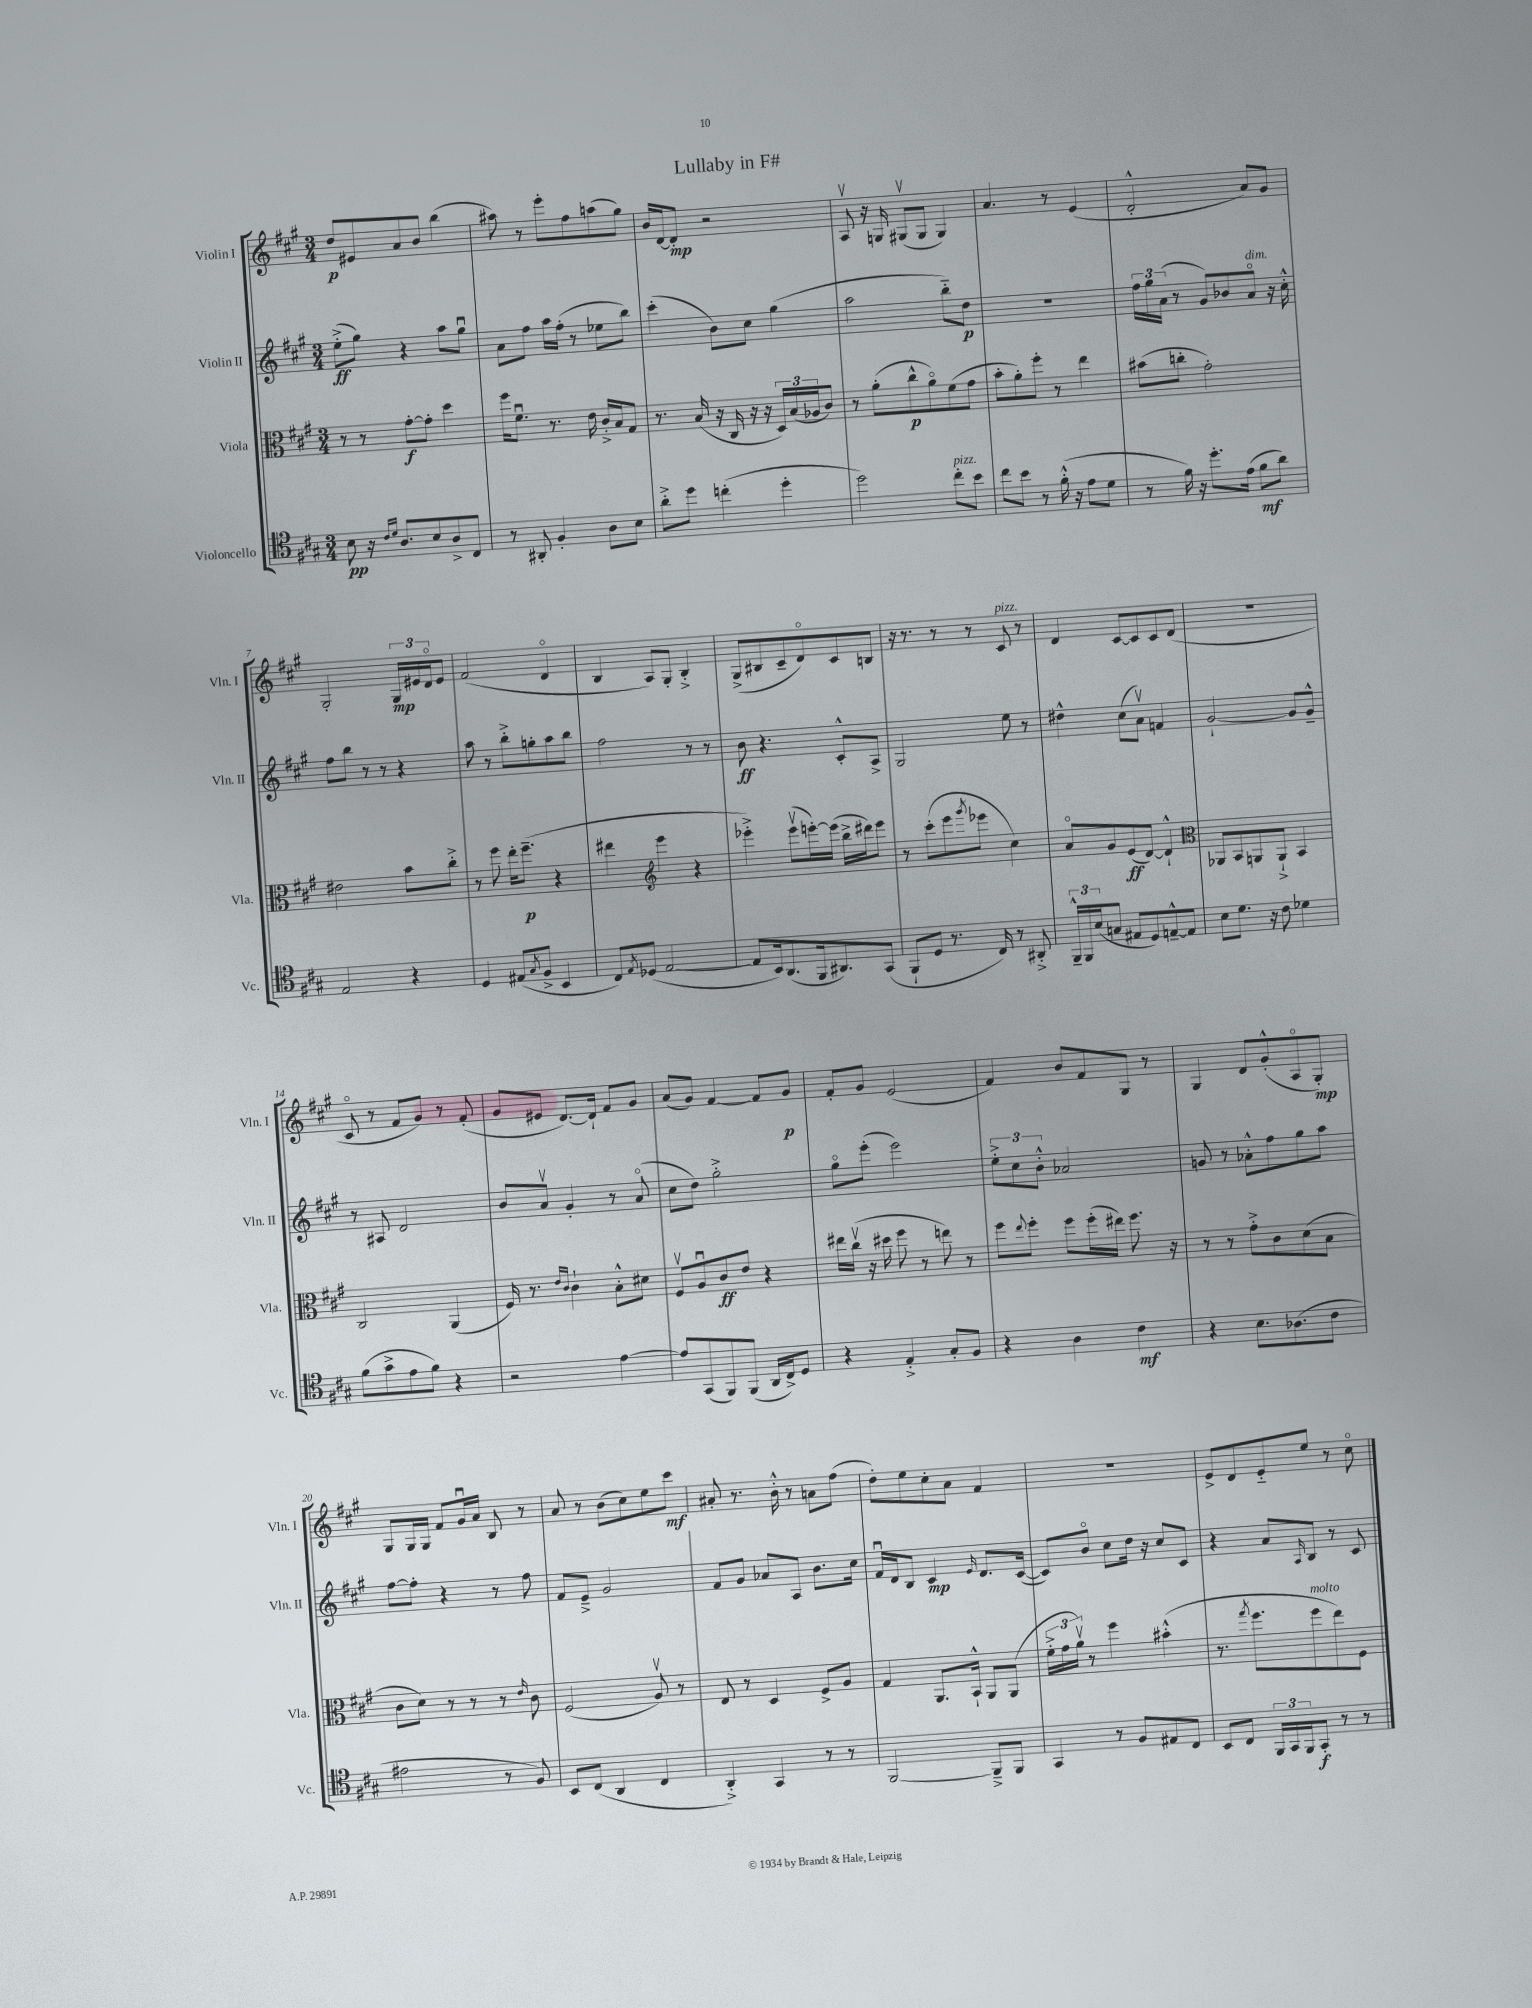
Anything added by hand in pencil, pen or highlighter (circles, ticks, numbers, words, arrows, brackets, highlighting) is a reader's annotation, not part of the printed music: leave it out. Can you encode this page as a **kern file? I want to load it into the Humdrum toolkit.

**kern	**dynam	**kern	**dynam	**kern	**dynam	**kern	**dynam
*part4	*part4	*part3	*part3	*part2	*part2	*part1	*part1
*staff4	*staff4	*staff3	*staff3	*staff2	*staff2	*staff1	*staff1
*I"Violoncello	*	*I"Viola	*	*I"Violin II	*	*I"Violin I	*
*I'Vc.	*	*I'Vla.	*	*I'Vln. II	*	*I'Vln. I	*
*clefC4	*	*clefC3	*	*clefG2	*	*clefG2	*
*k[f#c#g#]	*	*k[f#c#g#]	*	*k[f#c#g#]	*	*k[f#c#g#]	*
*M3/4	*	*M3/4	*	*M3/4	*	*M3/4	*
=1	=1	=1	=1	=1	=1	=1	=1
8B\	pp	8r	.	(8ee'^\L	ff	8dd/L	p
16r	.	8r	.	8gg#\J)	.	8e#X/	.
16qqc#/LL	.	.	.	.	.	.	.
16qqd/JJ	.	.	.	.	.	.	.
8.A/L	.	.	.	.	.	.	.
.	.	[8g#'\L	f	4r	.	8a/	.
8B/	.	8g#'\J]	.	.	.	8b/J	.
8A^/	.	4dd\	.	8aa\L	.	(4bb\	.
8C#/J	.	.	.	8gg#u\J	.	.	.
=2	=2	=2	=2	=2	=2	=2	=2
8r	.	16ff#\KL	.	8a\L	.	8aa#X\)	.
.	.	8.f#u\J	.	.	.	.	.
8AA#X'/	.	.	.	8ff#\J	.	8r	.
4F#'/	.	8.r	.	16aa\LL	.	8eee'\L	.
.	.	.	.	(16ff#'\JJ	.	.	.
.	.	.	.	8r	.	8ff#\	.
.	.	16e\	.	.	.	.	.
8A\L	.	16c#'^/LL	.	8ee-X\L	.	(8aan\	.
.	.	16B/J	.	.	.	.	.
8B\J	.	8G#/J	.	8bb\J)	.	8gg#\J)	.
=3	=3	=3	=3	=3	=3	=3	=3
8a'^\L	.	8.r	.	(4ccc#'\	.	16b/LL	.
.	.	.	.	.	.	[16d/J	.
8dd\J	.	.	.	.	.	8d'/J]	mp
.	.	(16B/	.	.	.	.	.
(4ccn'\	.	16r	.	8b\L)	.	2r	.
.	.	16C#/	.	.	.	.	.
.	.	16r	.	8cc#\J	.	.	.
.	.	16r	.	.	.	.	.
4dd'\	.	24D/LL)	.	(4gg#\	.	.	.
.	.	(24B/	.	.	.	.	.
.	.	24A-X/J	.	.	.	.	.
.	.	8c#/J)	.	.	.	.	.
=4	=4	=4	=4	=4	=4	=4	=4
2dd\)	.	8r	.	2aa\	.	8Av/	.
.	.	(8a'\L	.	.	.	16r	.
.	.	.	.	.	.	16Gn/	.
.	.	8cc#^^\	p	.	.	(8G#Xv/L	.
.	.	8a\)	.	.	.	8G#/J	.
!LO:TX:a:i:t=pizz.	!	!	!	!	!	!	!
8cc#'\L	.	(8f#\	.	8bb\L)	.	4G#/)	.
8b\J	.	8g#\J	.	8dd\J	p	.	.
=5	=5	=5	=5	=5	=5	=5	=5
8cc#\L	.	8b'\L	.	2.r	.	4.a/	.
8b\J	.	8a'\)	.	.	.	.	.
8r	.	8ff#'\J	.	.	.	.	.
(16f#'^^\	.	8r	.	.	.	8r	.
16r	.	.	.	.	.	.	.
8e\L	.	4ee\	.	.	.	(4e/	.
8d\J	.	.	.	.	.	.	.
=6	=6	=6	=6	=6	=6	=6	=6
8r	.	(8b#X\L	.	24ff#\LL	.	2d'^^/	.
.	.	.	.	24gg#\	.	.	.
.	.	.	.	(24a\JJ	.	.	.
16f#\)	.	8ccn'\J	.	8r	.	.	.
16r	.	.	.	.	.	.	.
8.dd'\L	.	2g#'\)	.	8g#/L)	.	.	.
.	.	.	.	8b-X/	.	.	.
(16e\Jk	.	.	.	.	.	.	.
!	!	!	!	!LO:TX:a:i:t=dim.	!	!	!
8f#\L	mf	.	.	8a/J	.	8a/L)	.
8a\J)	.	.	.	16r	.	8g#/J	.
.	.	.	.	16cc#'^^\	.	.	.
!!LO:LB:g=z
=7	=7	=7	=7	=7	=7	=7	=7
2E/	.	2e#X\	.	8ff#\L	.	2G#'/	.
.	.	.	.	8bb\J	.	.	.
.	.	.	.	8r	.	.	.
.	.	.	.	8r	.	.	.
4r	.	8b\L	.	4r	.	24G#/LL	mp
.	.	.	.	.	.	24e#X/	.
.	.	.	.	.	.	24d/J	.
.	.	8cc#'^\J	.	.	.	8e#/J	.
=8	=8	=8	=8	=8	=8	=8	=8
4D/	.	8r	.	8aa\	.	(2f#/	.
.	.	8ff#\	.	8r	.	.	.
(8E#X/L	.	16ee'\KL	.	8bb'^\L	.	.	.
.	.	(8.ff#~\J	p	.	.	.	.
8qG#/	.	.	.	.	.	.	.
8F#^/J	.	.	.	8ggn'\	.	.	.
4BB/	.	4r	.	8aa\	.	4d/	.
.	.	.	.	8bb\J	.	.	.
=9	=9	=9	=9	=9	=9	=9	=9
8C#/L)	.	4ee#X\	.	2ff#\	.	4B/	.
8qE/	.	.	.	.	.	.	.
(8D-X/J	.	.	.	.	.	.	.
*	*	*clefG2	*	*	*	*	*
[2E/	.	4eee\	.	.	.	8A/L)	.
.	.	.	.	.	.	8G#'/J	.
.	.	4r	.	8r	.	4B'^/	.
.	.	.	.	8r	.	.	.
=10	=10	=10	=10	=10	=10	=10	=10
8E/L]	.	4eee-X'^\)	.	8b\	ff	(8G#^/L	.
16BB/k)	.	.	.	4.r	.	8B#X/	.
(8.AA/	.	.	.	.	.	.	.
.	.	(8eee-v\L	.	.	.	8c#~/	.
16FF#/k	.	[16eeen'\L)	.	.	.	8d/)	.
8.AA#X/)	.	(16eee\JJ]	.	.	.	.	.
.	.	16bb^\LL	.	8c#'^^/L	.	8c#/	.
.	.	16ddd#X\J)	.	.	.	.	.
(8GG#/J	.	8eee\J	.	8A^/J	.	8Bn/J	.
=11	=11	=11	=11	=11	=11	=11	=11
8FF#`/L	.	8r	.	2G#/	.	16r	.
.	.	.	.	.	.	8.r	.
8D/J	.	(8ccc#'\L	.	.	.	.	.
8.r	.	8eee\	.	.	.	8r	.
.	.	8qggg#/	.	.	.	.	.
.	.	8eee-X\J	.	.	.	8r	.
16C#/)	.	.	.	.	.	.	.
!	!	!	!	!	!	!LO:TX:a:i:t=pizz.	!
8r	.	4cc#\)	.	8ee\	.	8c#/	.
8AA#X'^/	.	.	.	8r	.	8r	.
=12	=12	=12	=12	=12	=12	=12	=12
24FF#~^^/LL	.	8a/L	.	4dd#X^^\	.	4d/	.
24FF#/	.	.	.	.	.	.	.
(24B/J	.	.	.	.	.	.	.
8Gn/J	.	8g#/	.	.	.	.	.
8E#X/L	.	(8e/	ff	(8cc#\L	.	[8c#/L	.
8D/)	.	[8d/J)	.	8av\J)	.	8c#/]	.
[8En~^^/	.	4d`^^/]	.	4fn/	.	8c#/	.
8E/J]	.	.	.	.	.	(8d/J	.
=13	=13	=13	=13	=13	=13	=13	=13
*	*	*clefC3	*	*	*	*	*
8B\L	.	8AA-X/L	.	[2g#`/	.	2.r	.
8.d\J	.	8BB/	.	.	.	.	.
.	.	8AAn/	.	.	.	.	.
16r	.	.	.	.	.	.	.
8c#\	.	8AA`^/J	.	.	.	.	.
4d-X\	.	4BB/	.	8g#/L]	.	.	.
.	.	.	.	8g#~^^/J	.	.	.
!!LO:LB:g=z
=14	=14	=14	=14	=14	=14	=14	=14
(8f#\L	.	2C#/	.	8r	.	8c#/	.
8g#^\	.	.	.	8A#X/	.	8r	.
8e\	.	.	.	2d/	.	8f#/L	.
8f#\J)	.	.	.	.	.	8g#/J)	.
4r	.	(4AA/	.	.	.	8r	.
.	.	.	.	.	.	(8f#'/	.
=15	=15	=15	=15	=15	=15	=15	=15
2r	.	16F#/)	.	8b/L	.	8g#/L	.
.	.	8.r	.	.	.	.	.
.	.	.	.	8av/J	.	8e#X/J	.
.	.	16qqe/LL	.	.	.	.	.
.	.	16qqc#/JJ	.	.	.	.	.
.	.	4c#`\	.	4g#'/	.	[8.d/L)	.
.	.	.	.	.	.	16d`/Jk]	.
[4e\	.	8B'^^\L	.	8r	.	8f#/L	.
.	.	8d#X\J	.	(8a/	.	8g#/J	.
=16	=16	=16	=16	=16	=16	=16	=16
8e/L]	.	8F#v/L	.	8cc#\L	.	(8a/L	.
(8GG#/	.	8Au/	.	8dd\J)	.	8g#/J)	.
8FF#/)	.	8c#/	ff	2gg#'^\	.	[4f#/	.
(8FF#/J	.	8e/J	.	.	.	.	.
16AA/LL	.	4r	.	.	.	8f#/L]	.
16C#^/J)	.	.	.	.	.	.	.
8D/J	.	.	.	.	.	8g#/J	p
=17	=17	=17	=17	=17	=17	=17	=17
4r	.	16ee#X\LL	.	8gg#\L	.	8f#'/L	.
.	.	(16cc#v\JJ	.	.	.	.	.
.	.	16r	.	(8eee'\J	.	8g#/J	.
.	.	16dd#X\	.	.	.	.	.
4E'^/	.	8ff#\	.	2eee\)	.	(2e/	.
.	.	8r	.	.	.	.	.
8G#'/L	.	8een\)	.	.	.	.	.
8F#/J	.	8r	.	.	.	.	.
=18	=18	=18	=18	=18	=18	=18	=18
4r	.	8ff#\L	.	12ee'^\L	.	4f#/)	.
.	.	.	.	12cc#\	.	.	.
.	.	8qqee/	.	.	.	.	.
.	.	8ff#'\J	.	.	.	.	.
.	.	.	.	12b'^^\J	.	.	.
4A\	.	8ff#\L	.	2a-X/	.	8b/L	.
.	.	(16ff#'\L	.	.	.	8f#/	.
.	.	16ee#X\JJ)	.	.	.	.	.
4c#\	mf	8.ff#\	.	.	.	8G#/J	.
.	.	.	.	.	.	8r	.
.	.	16r	.	.	.	.	.
=19	=19	=19	=19	=19	=19	=19	=19
4r	.	8r	.	8gn/	.	4G#/	.
.	.	8r	.	8r	.	.	.
8.B\L	.	8g#'^\L	.	8a-X'^^\L	.	8d/L	.
.	.	8c#\	.	8ff#\	.	(8g#'^^/	.
(8.A-X\	.	.	.	.	.	.	.
.	.	(8d\	.	8gg#\	.	8A/	.
8c#\J	.	8B\J	.	8aa\J	.	8G#'/J)	mp
!!LO:LB:g=z
=20	=20	=20	=20	=20	=20	=20	=20
2e#X\	.	8c#\L	.	[8ff#\L	.	8G#/L	.
.	.	8d\J)	.	8ff#'\J]	.	16G#/L	.
.	.	.	.	.	.	16G#/JJ	.
.	.	8r	.	4r	.	8f#/L	.
.	.	8r	.	.	.	16g#u/L	.
.	.	.	.	.	.	16a/JJ	.
8r	.	8r	.	8r	.	8B/	.
.	.	16qqe/	.	.	.	.	.
8F#/)	.	8c#\	.	8ff#\	.	8r	.
=21	=21	=21	=21	=21	=21	=21	=21
8BB/L	.	(2F#/	.	8f#/L	.	8a/	.
(8C#/J	.	.	.	8e~^/J	.	8r	.
4AA/	.	.	.	2g#/	.	(8b\L	.
.	.	.	.	.	.	8cc#\)	.
4C#/	.	8Av/)	.	.	.	8ee\	.
.	.	8r	.	.	.	8ccc#\J	mf
=22	=22	=22	=22	=22	=22	=22	=22
4AA'^/)	.	8E/	.	8f#/L	.	8a#X'/	.
.	.	8r	.	8g#/J	.	8.r	.
4GG#/	.	4D/	.	8a-X/L	.	.	.
.	.	.	.	.	.	16b'^^\	.
.	.	.	.	8A/J	.	8r	.
8r	.	8F#^/L	.	8.b\L	.	8an\L	.
8r	.	8A/J	.	.	.	(8ff#\J	.
.	.	.	.	16cc#\Jk	.	.	.
=23	=23	=23	=23	=23	=23	=23	=23
[2FF#/	.	4G#/	.	16f#u/LL	.	8dd'\L)	.
.	.	.	.	16d/J	.	.	.
.	.	.	.	8B/J	.	8ee\	.
.	.	8.AA/L	.	4c#/	mp	8cc#'\	.
.	.	.	.	.	.	8a\J	.
.	.	16BB`^^/Jk	.	.	.	.	.
.	.	.	.	16qqe/	.	.	.
8FF#~^/L]	.	8AA/L	.	8.d/L	.	4f#/	.
8FF#/J	.	(8AA/J	.	.	.	.	.
.	.	.	.	([16c#/Jk	.	.	.
=24	=24	=24	=24	=24	=24	=24	=24
4GG#/	.	24f#'^\LL	.	8c#/L])	.	2.r	.
.	.	24g#\	.	.	.	.	.
.	.	24av\JJ)	.	.	.	.	.
.	.	8r	.	8b/J	.	.	.
8r	.	4ff#\	.	8cc#\L	.	.	.
8F#/L	.	.	.	16dd\Jk	.	.	.
.	.	.	.	16r	.	.	.
8E#X/	.	(4b#X'^^\	.	8cc#/L	.	.	.
8C#/J	.	.	.	8c#/J	.	.	.
=25	=25	=25	=25	=25	=25	=25	=25
8BB/L	.	8.r	.	4r	.	8e^/L	.
8C#/J	.	.	.	.	.	8d/	.
.	.	8qgg#/	.	.	.	.	.
.	.	8.ff#\L	.	.	.	.	.
24FF#/LL	.	.	.	8a/L	.	8e/	.
24GG#/	.	.	.	.	.	.	.
24FF#/J	.	.	.	.	.	.	.
.	.	.	.	16qqA/	.	.	.
!	!	!LO:TX:a:i:t=molto	!	!	!	!	!
8GG#'/J	f	8ff#\	.	8B/J	.	8ee/J	.
8r	.	8ee\)	.	8r	.	8r	.
8r	.	8F#\J	.	8c#/	.	8cc#\	.
==	==	==	==	==	==	==	==
*-	*-	*-	*-	*-	*-	*-	*-
